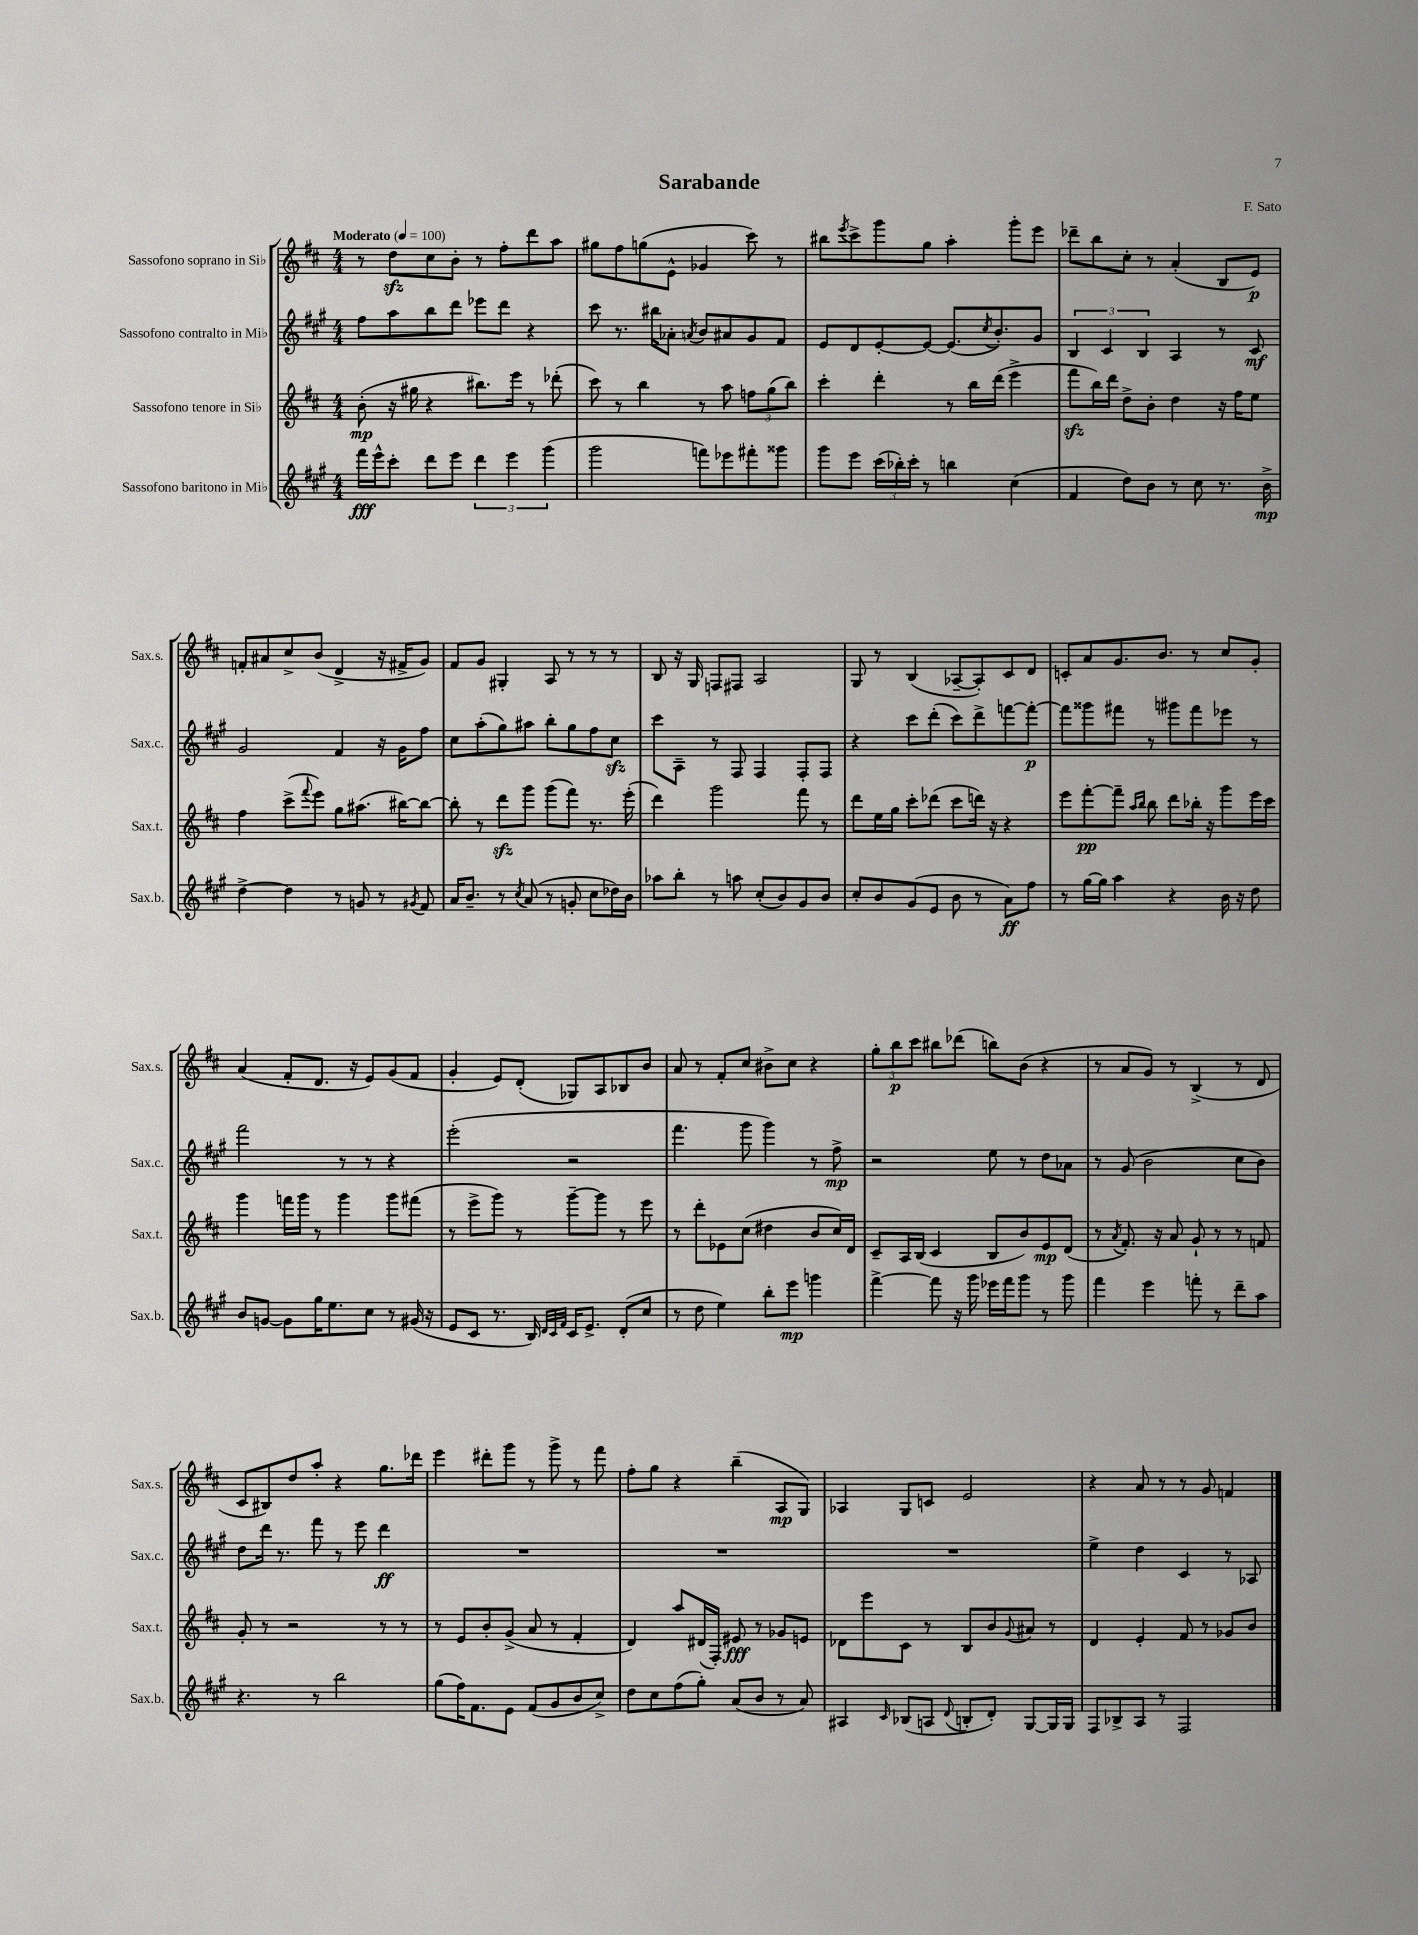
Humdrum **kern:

**kern	**kern	**kern	**kern
*staff4	*staff3	*staff2	*staff1
*clefG2	*clefG2	*clefG2	*clefG2
*k[f#c#g#]	*k[f#c#]	*k[f#c#g#]	*k[f#c#]
*M4/4	*M4/4	*M4/4	*M4/4
*MM100	*MM100	*MM100	*MM100
16fff#\LL	(8b'\	8ff#\L	8r
16eee^^\J	.	.	.
8ccc#'\J	16r	8aa\	8dd\L
.	16gg#\	.	.
8ddd\L	4r	8bb\	8cc#\
8eee\J	.	8ddd\J	8b'\J
6ddd\	8.bb#\L)	8eee-\L	8r
.	.	8ddd\J	8ff#'\L
6eee\	.	.	.
.	16eee\Jk	.	.
.	8r	4r	8ddd\
(6ggg#\	.	.	.
.	(8ddd-'\	.	8aa\J
=	=	=	=
2ggg#\	8ccc#\)	8ccc#\	8gg#\L
.	8r	8.r	8ff#\
.	4bb\	.	(8gg\
.	.	16bb#\LK	.
.	.	8a-'\J	8e^^\J
.	.	8qa/	.
8fff\L)	8r	8b/L	4g-/
8eee-\	8aa\	8a#/	.
8fff#'\	12ff\L	8g#/	8ccc#\)
.	(12gg\	.	.
8ggg##\J	.	8f#/J	8r
.	12bb\J)	.	.
=	=	=	=
8ggg#\L	4ccc#'\	8e/L	8bb#\L
.	.	.	8qeee/
8eee\J	.	8d/	8ccc#^\
(24ccc#\LL	4ddd'\	[8e'/	8ggg\
24bb-'\)	.	.	.
24ccc#'\JJ	.	.	.
8r	.	8e/_J	8gg\J
4bb\	8r	(8.e/]L	4aa'\
.	16bb\LL	.	.
.	.	8qcc#/	.
.	(16ddd\JJ	8.b'/)	.
(4cc#\	4eee^\	.	8ggg'\L
.	.	8g#/J	8eee\J
=	=	=	=
4f#/	8fff#\L	6B/	8ddd-~\L
.	16bb\L)	.	8bb\
.	.	6c#/	.
.	16ddd\JJ	.	.
8dd\L)	8dd^\L	.	8cc#'\J
.	.	6B/	.
8b\J	8b'\J	.	8r
8r	4dd\	4A/	(4a'/
8cc#\	.	.	.
8.r	16r	8r	8B/L
.	16ff#\LK	.	.
.	8ee\J	8c#/	8e/J)
16b^\	.	.	.
=	=	=	=
[4dd^\	4ff#\	2g#/	8f'/L
.	.	.	8a#/
4dd\]	(8ccc#^\L	.	8cc#^/
.	8qqfff#/	.	.
.	8eee\J)	.	(8b/J
8r	8gg\L	4f#/	4d^/
8g/	(8.aa#\J	.	.
8r	.	16r	16r
.	[16bb#\LK)	16g#\LK	16f#^/LK
8qg#/	.	.	.
8f#/	8bb#\_J	8ff#\J	8g/J)
=	=	=	=
16a/LK	8bb#'\]	8cc#\L	8f#/L
8.b~/J	.	.	.
.	8r	(8aa'\	8g/J
8r	8ddd\L	8gg#\)	4G#'/
8qcc#/	.	.	.
(8a/	8ggg\J	8aa#\J	.
8r	(8ggg\L	8bb'\L	8A/
8g'/	8fff#\J)	8gg#\	8r
8cc#\L	8.r	8ff#\	8r
16dd-\L)	.	8cc#\J	8r
16b\JJ	(16eee'\	.	.
=	=	=	=
8aa-\L	4ddd\)	8ccc#\L	8B/
8bb'\J	.	8A~\J	16r
.	.	.	16G/
8r	2ggg\	8r	8F/L
8aa\	.	8F#/	8F#/J
(8cc#'/L	.	4F#/	2A/
8b/)	.	.	.
8g#/	8fff#\	8F#'/L	.
8b/J	8r	8F#/J	.
=	=	=	=
8cc#'/L	8ddd\L	4r	8G/
8b/	16ee\L	.	8r
.	16gg\JJ	.	.
(8g#/	8ccc#'\L	8ccc#\L	(4B/
8e/J	(8ddd-\J	(8ddd'\J	.
8b\	8ccc#\L	8ccc#\L)	[8A-~/L
8r	16ddd\Jk)	8ddd^\	8A-'/])
.	16r	.	.
8a\L)	4r	[8fff\	8c#/
8ff#\J	.	8fff'\_J	8d/J
=	=	=	=
8r	8eee\L	8fff\]L	8c'/L
[16gg#\LL	[8fff#'\	8ggg##\	8a/
16gg#\]JJ	.	.	.
4aa\	8fff#~\]J	8fff#\J	8.g/
.	16qqaa/LL	.	.
.	16qqbb/JJ	.	.
.	8bb\	8r	.
.	.	.	8.b/J
4r	8ddd\L	8ggg#\L	.
.	16bb-'\Jk	8fff#\	8r
.	16r	.	.
16b\	8ggg\L	8eee-\J	8cc#/L
16r	.	.	.
8dd\	16eee\L	8r	8g'/J
.	16ccc#\JJ	.	.
=	=	=	=
8b/L	4ggg\	2fff#\	(4a/
[8g/J	.	.	.
8g\]L	16fff\LL	.	8f#'/L
.	16ggg\JJ	.	.
16gg#\K	8r	.	8.d/J
8.ee\	.	.	.
.	4ggg\	8r	.
.	.	.	16r
8cc#\J	.	8r	8e/L)
8r	8ggg\L	4r	(8g/
(16g#/	(8fff#\J	.	8f#/J
16r	.	.	.
=	=	=	=
8e/L	8r	(2eee'\	4g'/
8c#/J	8eee^\L	.	.
8.r	8ggg\J)	.	8e/L)
.	8r	.	(8d'/J
16B/)	.	.	.
32qqd/LLL	.	.	.
32qqc#/	.	.	.
32qqf#/JJJ	.	.	.
16c#/LK	[8ggg~\L	2r	8G-/L)
8.e^/J	.	.	.
.	8ggg\]J	.	8A/
(8d'/L	8r	.	8B-/
8cc#/J	8eee\	.	8b/J
=	=	=	=
8r	8r	4.fff#\	8a/
8dd\	8ddd'\L	.	8r
4ee\)	8e-\	.	8f#'/L
.	(8cc#\J	8ggg#\	8cc#/J
8bb'\L	4dd#\	4ggg#\)	8b#^\L
8eee\J	.	.	8cc#\J
4ggg\	8b/L	8r	4r
.	16cc#/L)	8ff#^\	.
.	16d/JJ	.	.
=	=	=	=
[4fff#^\	8c#~/L	2r	12gg'\L
.	.	.	12bb\
.	16A/L	.	.
.	.	.	12ccc#\J
.	(16B/JJ	.	.
8fff#\]	4c#/	.	8bb#\L
16r	.	.	(8ddd-\J
16ggg#\	.	.	.
16eee-\LL	8B/L	8ee\	8bb\L)
16fff#\J	.	.	.
8ggg#\J	8b/)	8r	(8b\J
8r	8e/	8dd\L	4r
8ggg#\	(8d/J	8a-\J	.
=	=	=	=
4fff#\	8r	8r	8r
.	8qa/	.	.
.	8.f#'/)	(8g#/	8a/L
4eee\	.	2b\	8g/J)
.	16r	.	.
.	8a/	.	8r
8fff'\	8g`/	.	(4B^/
8r	8r	.	.
8ddd~\L	8r	8cc#\L	8r
8aa\J	8f/	8b\J)	8d/
=	=	=	=
4.r	8g'/	8dd\L	8c#/L
.	8r	16ddd\Jk	8B#/)
.	.	8.r	.
.	2r	.	8dd/
8r	.	8fff#\	8aa'/J
2bb\	.	8r	4r
.	.	8eee\	.
.	8r	4ddd\	8.gg\L
.	8r	.	.
.	.	.	16ddd-\Jk
=	=	=	=
(8gg#\L	8r	1r	4eee\
16ff#\K)	8e/L	.	.
8.f#\	.	.	.
.	8b'/	.	8ddd#'\L
8e\J	(8g^/J	.	8ggg\J
(8f#/L	8a/	.	8r
8g#/	8r	.	8ggg^\
8b/	4f#'/	.	8r
8cc#^/J)	.	.	8fff#\
=	=	=	=
8dd\L	4d/)	1r	8ff#'\L
8cc#\	.	.	8gg\J
(8ff#\	8aa/L	.	4r
8gg#'\J)	(16d#/L	.	.
.	16F#'/JJ)	.	.
(8a/L	8e#/	.	(4bb~\
8b/J	8r	.	.
8r	8g-/L	.	8A/L
8a/)	8e/J	.	8G/J)
=	=	=	=
4A#/	8d-\L	1r	4A-/
.	8eee\	.	.
16qqc#/	.	.	.
(8B-/L	8c#\J	.	8G/L
8A/J	8r	.	8c/J
8qqd/	.	.	.
8B'/L	8B/L	.	2e/
8d'/J)	8b/	.	.
.	8qqg/	.	.
[8G#/L	8a#/J	.	.
16G#/]L	8r	.	.
16G#/JJ	.	.	.
=	=	=	=
8F#/L	4d/	4ee^\	4r
8B-^/	.	.	.
8A/J	4e'/	4dd\	8a/
8r	.	.	8r
2F#/	8f#/	4c#/	8r
.	8r	.	8g/
.	8g-/L	8r	4f/
.	8b/J	8A-/	.
==	==	==	==
*-	*-	*-	*-
